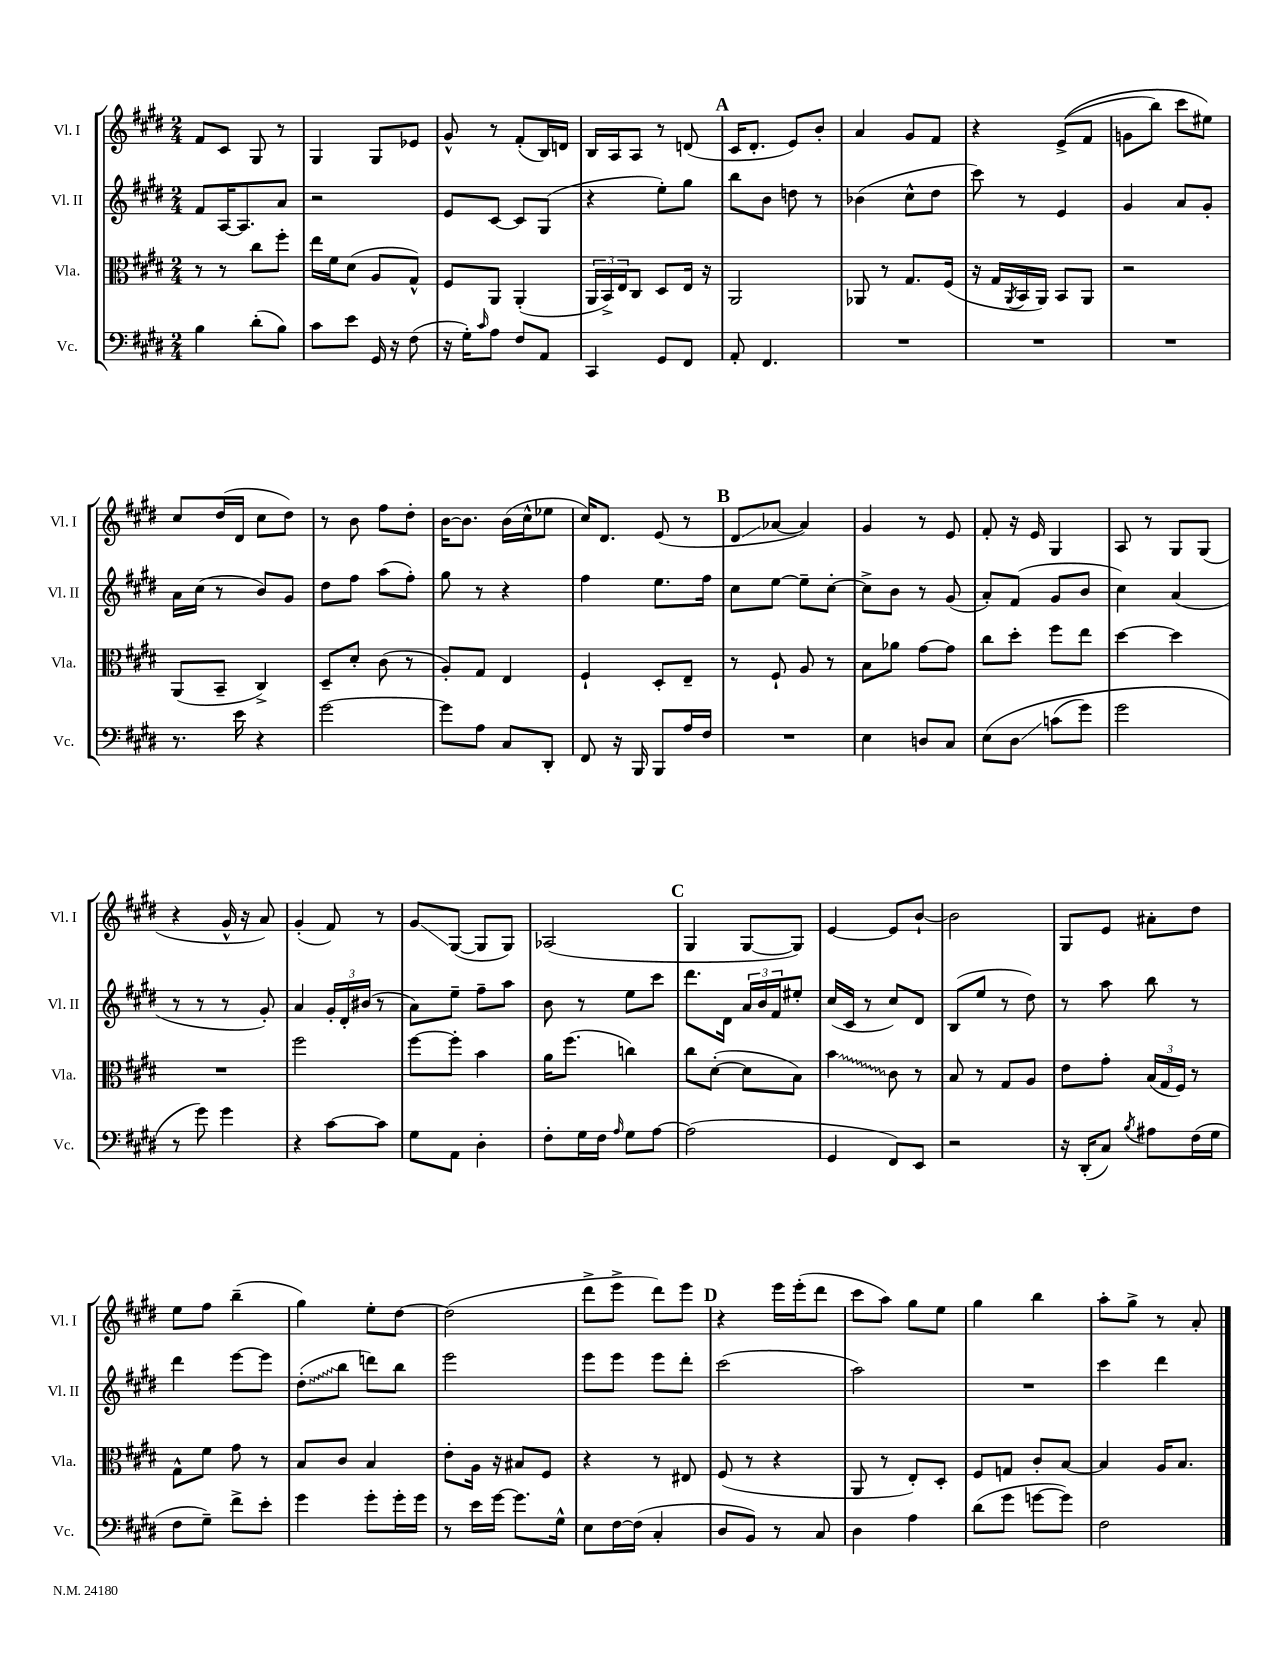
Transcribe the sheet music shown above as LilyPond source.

<<
\new StaffGroup <<
\new Staff = "s0" \with { instrumentName = "Vl. I" shortInstrumentName = "Vl. I" } {
    \clef treble \key e \major \numericTimeSignature \time 2/4
    fis'8 cis'8 gis8 r8 |
    gis4 gis8 ees'8 |
    gis'8-^ r8 fis'8-.( b16) d'16 |
    b16 a16 a8 r8 d'8( |
    \mark \markup { \bold "A" } cis'16 dis'8.-. e'8) b'8-. |
    a'4 gis'8 fis'8 |
    r4 e'8->(\( fis'8 |
    g'8 b''8) cis'''8 eis''8\) |
    cis''8 dis''16( dis'16 cis''8 dis''8) |
    r8 b'8 fis''8 dis''8-. |
    b'16~ b'8. b'16( cis''16-^ ees''8 |
    cis''16) dis'8. e'8( r8 |
    \mark \markup { \bold "B" } dis'8\glissando aes'8~ aes'4) |
    gis'4 r8 e'8 |
    fis'8-. r16 e'16 gis4 |
    a8 r8 gis8 gis8( |
    r4 gis'16-^ r16 a'8) |
    gis'4-.( fis'8) r8 |
    gis'8\glissando gis8~( gis8 gis8) |
    aes2( |
    \mark \markup { \bold "C" } gis4 gis8~ gis8) |
    e'4~ e'8 b'8~-! |
    b'2 |
    gis8 e'8 ais'8-. dis''8 |
    e''8 fis''8 b''4--( |
    gis''4) e''8-. dis''8~ |
    dis''2( |
    dis'''8-> e'''8-> dis'''8) e'''8 |
    \mark \markup { \bold "D" } r4 e'''16 e'''16-.( dis'''8 |
    cis'''8 a''8) gis''8 e''8 |
    gis''4 b''4 |
    a''8-. gis''8-> r8 a'8-. \bar "|." |
}
\new Staff = "s1" \with { instrumentName = "Vl. II" shortInstrumentName = "Vl. II" } {
    \clef treble \key e \major \numericTimeSignature \time 2/4
    fis'8 a16~ a8. a'8 |
    r2 |
    e'8 cis'8~ cis'8 gis8( |
    r4 e''8-.) gis''8 |
    \mark \markup { \bold "A" } b''8 b'8 d''8 r8 |
    bes'4( cis''8-^ dis''8 |
    cis'''8) r8 e'4 |
    gis'4 a'8 gis'8-. |
    a'16 cis''16( r8 b'8) gis'8 |
    dis''8 fis''8 a''8( fis''8-.) |
    gis''8 r8 r4 |
    fis''4 e''8. fis''16 |
    \mark \markup { \bold "B" } cis''8 e''8~ e''8-- cis''8~-. |
    cis''8-> b'8 r8 gis'8( |
    a'8-.) fis'8( gis'8 b'8 |
    cis''4) a'4( |
    r8 r8 r8 gis'8-.) |
    a'4 \tuplet 3/2 { gis'16-. dis'16-. bis'16( } r8 |
    a'8) e''8-- fis''8-- a''8 |
    b'8 r8 e''8 cis'''8 |
    \mark \markup { \bold "C" } dis'''8. dis'16 \tuplet 3/2 { a'16 b'16 fis'16 } eis''8-. |
    cis''16( cis'16 r8 cis''8) dis'8 |
    b8( e''8 r8 dis''8) |
    r8 a''8 b''8 r8 |
    dis'''4 e'''8~ e'''8 |
    \once \override Glissando.style = #'zigzag dis''8-.\glissando( b''8 d'''8) b''8 |
    e'''2 |
    e'''8 e'''8 e'''8 dis'''8-. |
    \mark \markup { \bold "D" } cis'''2( |
    a''2) |
    R2 |
    cis'''4 dis'''4 \bar "|." |
}
\new Staff = "s2" \with { instrumentName = "Vla." shortInstrumentName = "Vla." } {
    \clef alto \key e \major \numericTimeSignature \time 2/4
    r8 r8 cis''8 fis''8-. |
    e''16 fis'16 dis'8( a8 gis8-^) |
    fis8 a,8 a,4-.( |
    \tuplet 3/2 { a,16 b,16->) e16 } cis8 dis8 e16 r16 |
    \mark \markup { \bold "A" } a,2 |
    aes,8 r8 gis8. fis16( |
    r16 gis16 \acciaccatura { a,8 } b,16 a,16) b,8 a,8 |
    r2 |
    a,8( b,8-- cis4->) |
    dis8-- dis'8-. cis'8( r8 |
    a8-.) gis8 e4 |
    fis4-! dis8-. e8-- |
    \mark \markup { \bold "B" } r8 fis8-! a8 r8 |
    b8 aes'8 gis'8~ gis'8 |
    cis''8 dis''8-. fis''8 e''8 |
    dis''4~ dis''4 |
    R2 |
    fis''2 |
    fis''8~ fis''8-. b'4 |
    a'16 fis''8.( c''4) |
    \mark \markup { \bold "C" } cis''8 dis'8~-.( dis'8 b8) |
    \once \override Glissando.style = #'zigzag b'4\glissando cis'8 r8 |
    b8 r8 gis8 a8 |
    e'8 gis'8-. \tuplet 3/2 { b16( gis16 fis16) } r8 |
    gis8-^ fis'8 gis'8 r8 |
    b8 cis'8 b4 |
    e'8-. a16 r16 bis8 fis8 |
    r4 r8 eis8 |
    \mark \markup { \bold "D" } fis8( r8 r4 |
    a,8 r8 e8-.) dis8-. |
    fis8 g8 cis'8-. b8~ |
    b4 a16 b8. \bar "|." |
}
\new Staff = "s3" \with { instrumentName = "Vc." shortInstrumentName = "Vc." } {
    \clef bass \key e \major \numericTimeSignature \time 2/4
    b4 dis'8-.( b8) |
    cis'8 e'8 gis,16 r16 fis8( |
    r16 gis16-.) \grace { cis'16 } a8 fis8 a,8 |
    cis,4 gis,8 fis,8 |
    \mark \markup { \bold "A" } a,8-. fis,4. |
    R2 |
    R2 |
    R2 |
    r8. e'16 r4 |
    gis'2~ |
    gis'8 a8 cis8 dis,8-. |
    fis,8 r16 b,,16 b,,8 a16 fis16 |
    \mark \markup { \bold "B" } R2 |
    e4 d8 cis8 |
    e8\( dis8\glissando c'8( gis'8) |
    gis'2 |
    r8 gis'8\) gis'4 |
    r4 cis'8~ cis'8 |
    gis8 a,8 dis4-. |
    fis8-. gis16 fis16 \grace { a16 } gis8 a8~ |
    \mark \markup { \bold "C" } a2( |
    gis,4 fis,8) e,8 |
    r2 |
    r16 dis,16-.( cis8) \acciaccatura { b8 } ais8 fis16( gis16 |
    fis8 gis8--) fis'8-> e'8-. |
    gis'4 gis'8-. gis'16-. gis'16 |
    r8 e'16 gis'16~ gis'8. gis16-^ |
    e8 fis16~ fis16( cis4-. |
    \mark \markup { \bold "D" } dis8 b,8) r8 cis8 |
    dis4 a4 |
    dis'8( gis'8 g'8~ g'8) |
    fis2 \bar "|." |
}
>>
>>
\layout { \context { \Score \remove "Bar_number_engraver" } }
